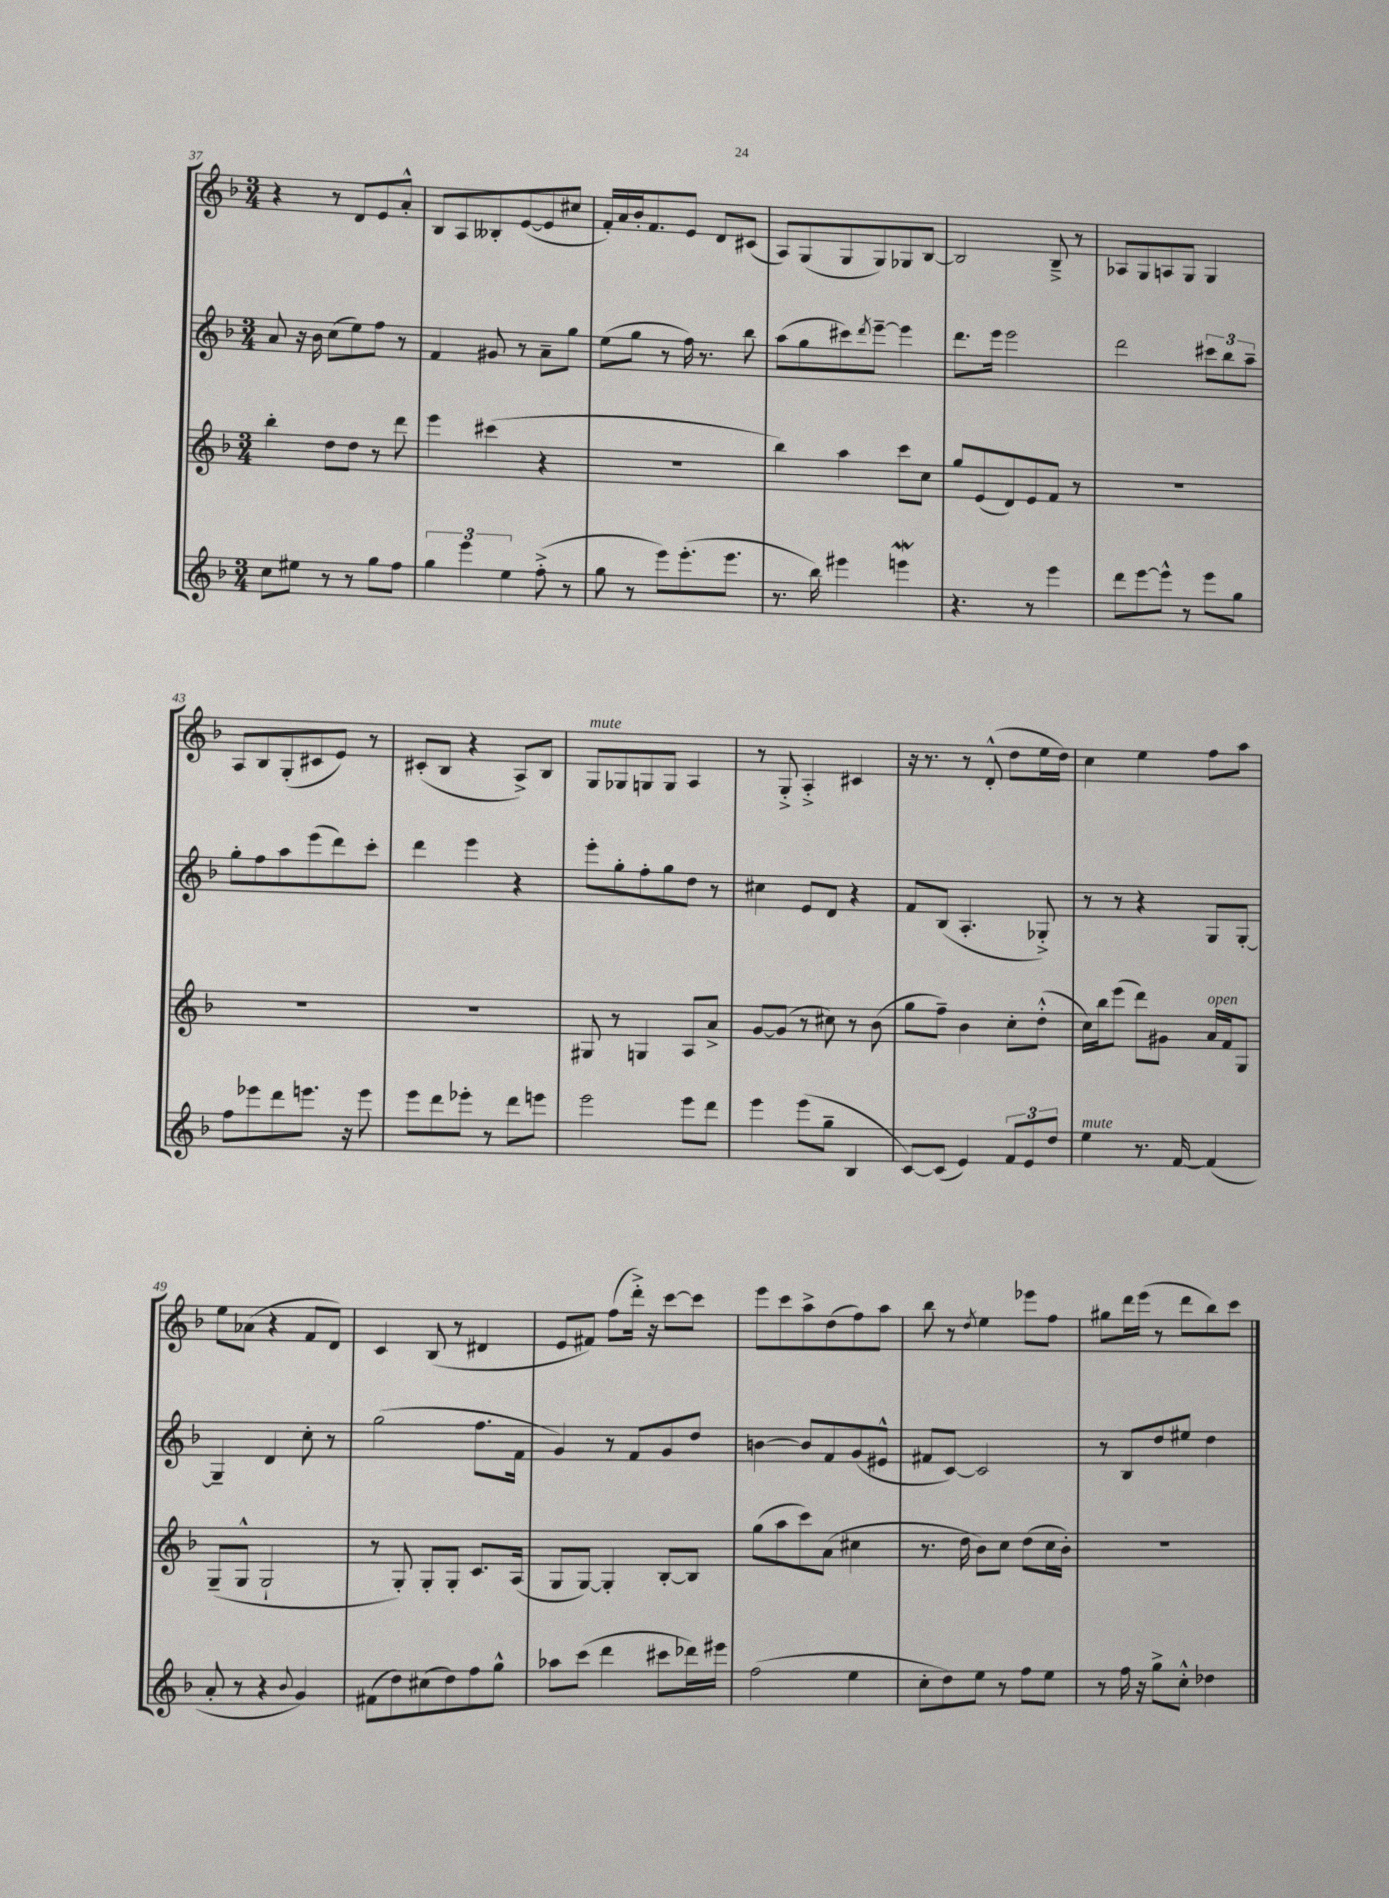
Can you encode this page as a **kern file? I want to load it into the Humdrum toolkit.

**kern	**kern	**kern	**kern
*staff4	*staff3	*staff2	*staff1
*clefG2	*clefG2	*clefG2	*clefG2
*k[b-]	*k[b-]	*k[b-]	*k[b-]
*M3/4	*M3/4	*M3/4	*M3/4
8cc	4bb-'	8a	4r
8ee#	.	16r	.
.	.	16b-	.
8r	8dd	(8cc	8r
8r	8dd	8ee)	8d
8gg	8r	8ff	8e
8ff	8ddd	8r	8a'^^
=	=	=	=
6gg	4eee	4f	8B-
.	.	.	8A
6eee	.	.	.
.	(4ccc#	8g#	8B--'
6ee	.	.	.
.	.	8r	([8e
(8ff'^	4r	8a~	8e]
8r	.	8gg	8cc#
=	=	=	=
8gg	2.r	(8ee	16f')
.	.	.	16a
8r	.	8gg	16b-'
.	.	.	8.f
8eee)	.	8r	.
(8.eee'	.	16ff)	8e
.	.	8.r	.
.	.	.	8d
8.eee	.	.	.
.	.	8bb-	(8c#
=	=	=	=
8.r	4bb-)	(8aa	8A)
.	.	8gg	(8G
16bb-)	.	.	.
4eee#	4aa	8ccc#)	8G
.	.	8qddd	.
.	.	[8eee~	8G)
4eee	8ccc	4eee]	8G-
.	8cc	.	[8B-
=	=	=	=
4.r	8gg	8.ddd	2B-]
.	(8e	.	.
.	.	16eee	.
.	8d)	2eee	.
8r	8e	.	.
4eee	8f	.	8B-~^
.	8r	.	8r
=	=	=	=
8ddd	2.r	2ddd	8A-
[8eee	.	.	8G
8eee^^]	.	.	8A
8r	.	.	8G
8eee	.	12ccc#	4G
.	.	12bb-	.
8gg	.	.	.
.	.	12aa~	.
=	=	=	=
8ff	2.r	8gg'	8A
8eee-	.	8ff	8B-
8ddd	.	8aa	(8G'
8.eee	.	(8eee	8c#
.	.	8ddd)	8e)
16r	.	.	.
8eee	.	8ccc'	8r
=	=	=	=
8eee	2.r	4ddd	(8c#'
8ddd	.	.	8B-
8eee-'	.	4eee	4r
8r	.	.	.
8ddd	.	4r	8A^)
8eee	.	.	8B-
=	=	=	=
2eee	8G#	8eee'	8G
.	8r	8gg'	8G-
.	4G	8ff'	8G
.	.	8gg	8G
8eee	8A	8dd	4A
8ddd	8a^	8r	.
=	=	=	=
4eee	[8g	4cc#	8r
.	(8g]	.	8G'^
(8eee	8r	8e	4A'^
8gg~	8cc#)	8d	.
4B-	8r	4r	4c#
.	(8b-	.	.
=	=	=	=
[8c)	8gg	8f	16r
.	.	.	8.r
(8c]	8ff~)	(8B-	.
4e)	4b-	4.A'	8r
.	.	.	(8d'^^
12f	8cc'	.	8dd
12e	.	.	.
.	(8dd'^^	8G-'^)	16ee
12dd	.	.	.
.	.	.	16dd)
=	=	=	=
4ee	16cc)	8r	4cc
.	16bb-	.	.
.	(8eee	8r	.
8.r	8ddd)	4r	4ee
.	8g#	.	.
[16f	.	.	.
(4f]	16a	8G	8ff
.	16f	.	.
.	8G	[8G'	8aa
=	=	=	=
8a'	(8G~	4G~]	8ee
8r	8G^^	.	(8a-
4r	2G`	4d	4r
8qqb-	.	.	.
4g)	.	8cc'	8f
.	.	8r	8d)
=	=	=	=
(8f#	8r	(2gg	4c
8dd)	8G')	.	.
(8cc#	8G'	.	(8B-
8dd)	8G'	.	8r
8ff	8.c	8.ff	4d#
8gg^^	.	.	.
.	(16A	16f	.
=	=	=	=
8aa-	8G	4g)	8e
(8ccc	[8G)	.	8f#)
4ddd	4G']	8r	(8ff
.	.	8f	16ddd'^)
.	.	.	16r
8ccc#	[8B-'	8g	[8ccc
16ddd-)	8B-]	8dd	8ccc]
16eee#	.	.	.
=	=	=	=
(2ff	(8gg	[4b	8eee
.	8aa	.	8ccc
.	8ccc)	8b]	8aa^
.	(8a	8f	(8dd
4ee	4cc#	(8g	8ff)
.	.	8e#^^	8aa
=	=	=	=
8cc'	8.r	8f#	8bb-
8dd)	.	[8c)	8r
.	16dd	.	.
.	.	.	8qdd
8ee	8b-)	2c]	4ee
8r	8cc	.	.
8ff	(8dd	.	8eee-
8ee	16cc	.	8ff
.	16b-')	.	.
=	=	=	=
8r	2.r	8r	8gg#
16ff	.	8B-	16ddd
16r	.	.	(16eee
8gg^	.	8dd	8r
8cc'^^	.	8ee#	8ddd
4dd-	.	4dd	8bb-)
.	.	.	8ccc
==	==	==	==
*-	*-	*-	*-
